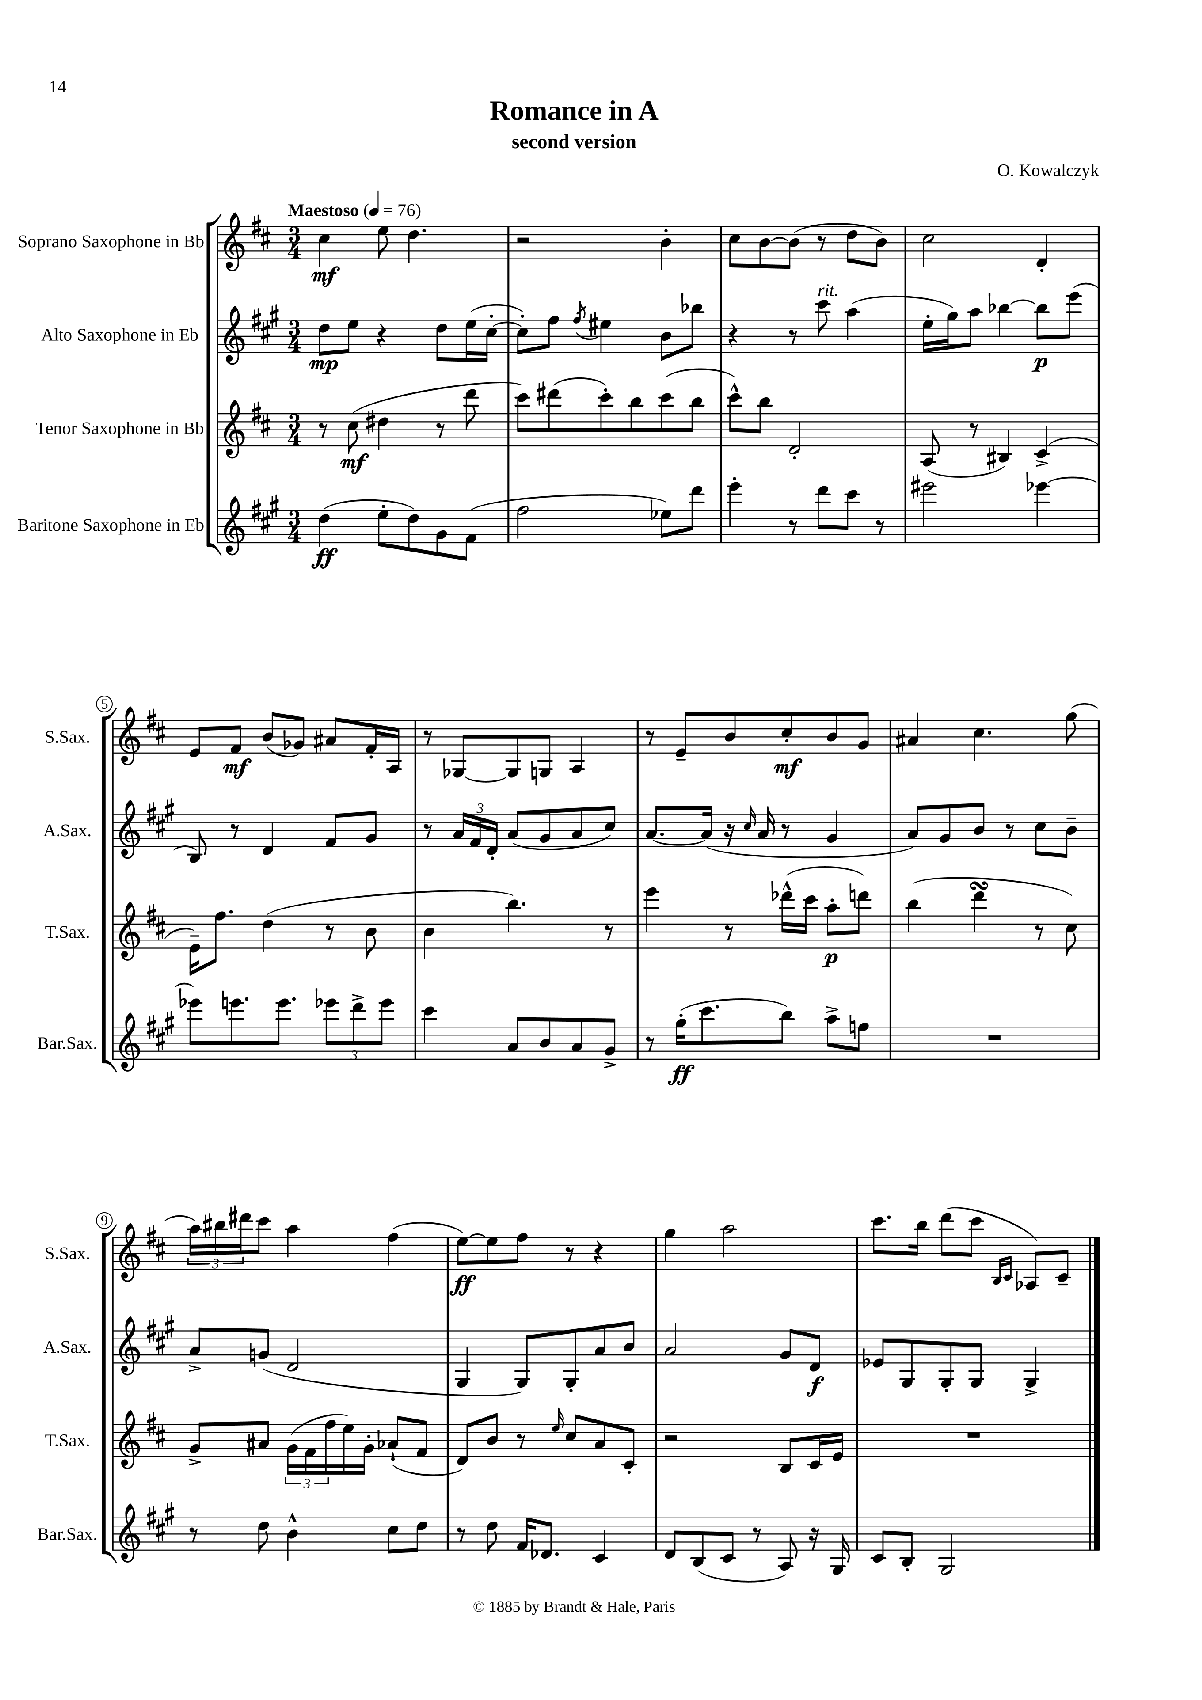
\header { title = "Romance in A" composer = "O. Kowalczyk" subtitle = "second version" }
<<
\new StaffGroup <<
\new Staff = "s0" \with { instrumentName = "Soprano Saxophone in Bb" shortInstrumentName = "S.Sax." } {
    \clef treble \key d \major \numericTimeSignature \time 3/4 \tempo "Maestoso" 4 = 76
    cis''4\mf e''8 d''4. |
    r2 b'4-. |
    cis''8 b'8~ b'8( r8 d''8 b'8) |
    cis''2 d'4-. |
    e'8 fis'8\mf b'8( ges'8) ais'8 fis'16-. a16 |
    r8 ges8~ ges8 g8 a4 |
    r8 e'8-- b'8 cis''8-.\mf b'8 g'8 |
    ais'4 cis''4. g''8( |
    \tuplet 3/2 { a''16) bis''16 dis'''16 } cis'''8 a''4 fis''4( |
    e''8~\ff) e''8 fis''8 r8 r4 |
    g''4 a''2 |
    cis'''8. b''16 d'''8( cis'''8 \grace { b16 cis'16 } aes8) cis'8-- \bar "|." |
}
\new Staff = "s1" \with { instrumentName = "Alto Saxophone in Eb" shortInstrumentName = "A.Sax." } {
    \clef treble \key a \major \numericTimeSignature \time 3/4
    d''8\mp e''8 r4 d''8 e''16( cis''16~-. |
    cis''8-.) fis''8 \acciaccatura { fis''8 } eis''4 b'8 bes''8 |
    r4 r8 cis'''8^\markup { \italic "rit." } a''4( |
    e''16-. gis''16) a''8 bes''4~ bes''8\p e'''8( |
    b8) r8 d'4 fis'8 gis'8 |
    r8 \tuplet 3/2 { a'16 fis'16 d'16-. } a'8( gis'8 a'8 cis''8) |
    a'8.~ a'16( r16 \grace { cis''16 } a'16 r8 gis'4 |
    a'8) gis'8 b'8 r8 cis''8 b'8-- |
    a'8-> g'8( d'2 |
    gis4 gis8) gis8-. a'8 b'8 |
    a'2 gis'8 d'8\f |
    ees'8 gis8 gis8-. gis8 gis4-> \bar "|." |
}
\new Staff = "s2" \with { instrumentName = "Tenor Saxophone in Bb" shortInstrumentName = "T.Sax." } {
    \clef treble \key d \major \numericTimeSignature \time 3/4
    r8 cis''8\mf( dis''4 r8 d'''8 |
    cis'''8) dis'''8( cis'''8-.) b''8 cis'''8( b''8 |
    cis'''8-^) b''8 d'2-. |
    a8( r8 bis4) cis'4->( |
    e'16--) fis''8. d''4( r8 b'8 |
    b'4 b''4.) r8 |
    e'''4 r8 des'''16-^( cis'''16 a''8-.\p d'''8) |
    b''4( d'''4\turn r8 cis''8) |
    g'8-> ais'8 \tuplet 3/2 { g'16( fis'16 fis''16 } e''16) g'16-. aes'8-!( fis'8 |
    d'8) b'8 r8 \grace { e''16 } cis''8 a'8 cis'8-. |
    r2 b8 cis'16 e'16 |
    R2. \bar "|." |
}
\new Staff = "s3" \with { instrumentName = "Baritone Saxophone in Eb" shortInstrumentName = "Bar.Sax." } {
    \clef treble \key a \major \numericTimeSignature \time 3/4
    d''4\ff( e''8-. d''8) gis'8 fis'8( |
    fis''2 ees''8) d'''8 |
    e'''4-. r8 d'''8 cis'''8 r8 |
    eis'''2 ees'''4~ |
    ees'''8 e'''8. e'''8. \tuplet 3/2 { ees'''8 d'''8-> ees'''8 } |
    cis'''4 a'8 b'8 a'8 gis'8-> |
    r8 gis''16-.\ff( cis'''8. b''8) a''8-> f''8 |
    R2. |
    r8 d''8 b'4-^ cis''8 d''8 |
    r8 d''8 fis'16 des'8. cis'4 |
    d'8 b8( cis'8 r8 a8) r16 gis16 |
    cis'8 b8-. gis2 \bar "|." |
}
>>
>>
\layout { \context { \Score \override BarNumber.stencil = #(make-stencil-circler 0.1 0.3 ly:text-interface::print) } }
